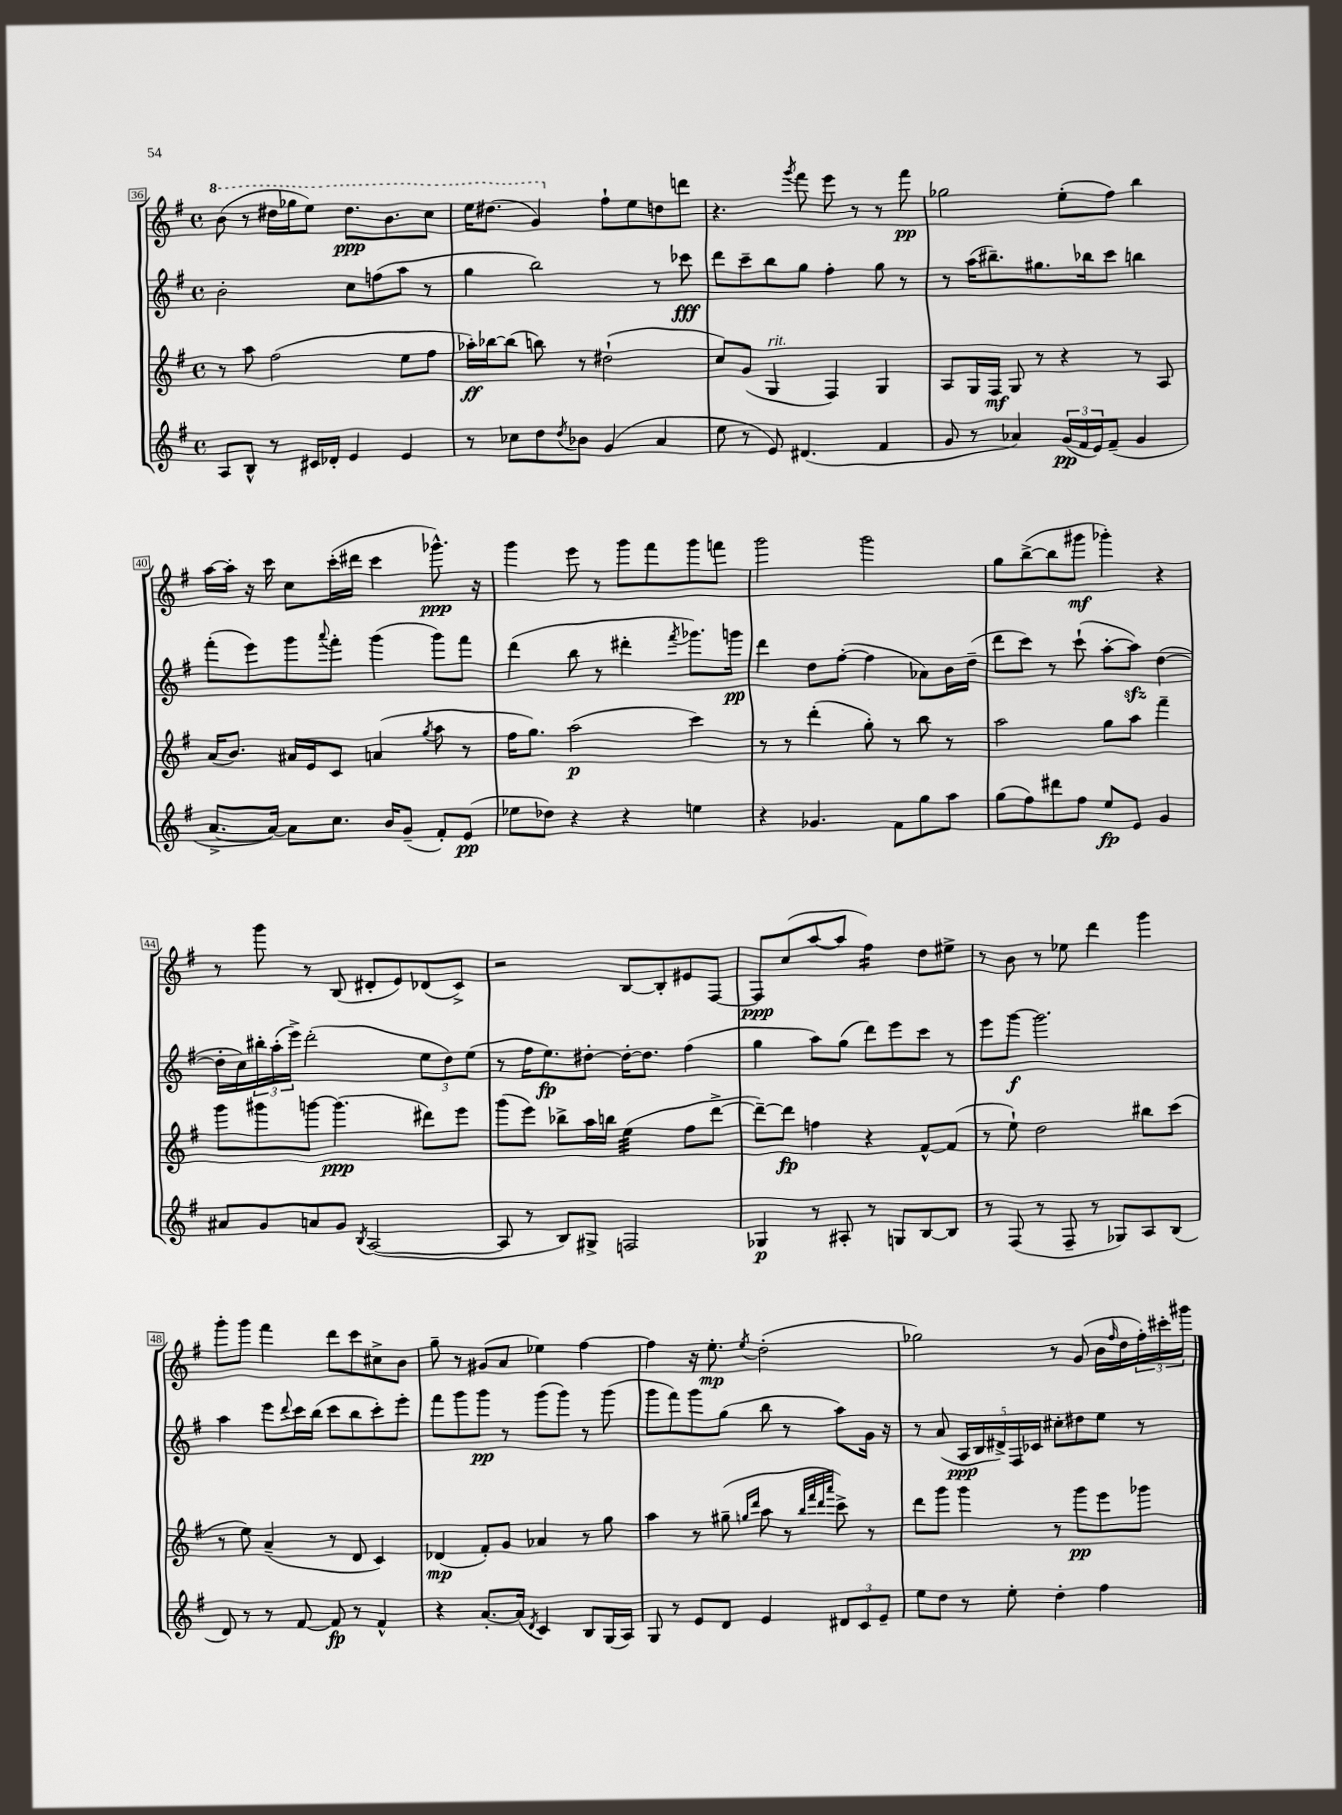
<<
\new StaffGroup <<
\new Staff = "s0" {
    \clef treble \key g \major \defaultTimeSignature \time 4/4
    \ottava #1 b''8( r8 dis'''16 ges'''16 e'''8) dis'''8.\ppp b''8. c'''8 |
    e'''16 dis'''8.( g''4) \ottava #0 fis''8-! e''8 d''!8 d'''8 |
    r4. \acciaccatura { g'''8 } fis'''8 e'''8 r8 r8 fis'''8\pp |
    ges''2 e''8-.( fis''8) b''4 |
    a''16~ a''16-. r16 c'''16 c''8 c'''16-.( dis'''16 c'''4 ges'''8.-^\ppp) r16 |
    g'''4 e'''8 r8 g'''8 fis'''8 g'''8 f'''8 |
    g'''2 g'''2 |
    g''8 b''8~->( b''8 gis'''8\mf ges'''4-.) r4 |
    r8 g'''8 r8 b8( dis'8-. e'8) des'8( c'8->) |
    r2 b8~ b8-. eis'8 fis8~ |
    fis8\ppp c''8( a''8~ a''8 fis''4:16) d''8 eis''8-> |
    r8 b'8 r8 ees''8 d'''4 g'''4 |
    g'''8-. g'''8 fis'''4 d'''8 c'''8 cis''8-> b'8 |
    g''8-- r8 gis'8( a'8 ees''4) fis''4~ |
    fis''4 r16 e''8.-.\mp \acciaccatura { e''8 } d''2-.( |
    ges''2) r8 g'8( b'16 \grace { fis''16 } d''16 \tuplet 3/2 { fis''16-.) cis'''16-. gis'''16 } \bar "|." |
}
\new Staff = "s1" {
    \clef treble \key g \major \defaultTimeSignature \time 4/4
    b'2-. c''8 f''8( a''8 r8 |
    g''4 b''2) r8 ces'''8\fff |
    d'''8 c'''8-- b''8 g''8 fis''4-. g''8 r8 |
    r8 a''16( bis''8.--) gis''8. bes''16 c'''8 b''4 |
    fis'''8-.( e'''8) g'''8 \appoggiatura { a'''8 } fis'''8-. g'''4( g'''8) fis'''8 |
    d'''4( b''8 r8 dis'''4-. \acciaccatura { fis'''8 } ges'''8.) g'''16\pp |
    d'''4 d''8 fis''8~-.( fis''4 aes'8) b'16 d''16--( |
    d'''8 c'''8) r8 c'''8-!( a''8~-. a''8\sfz) d''4~( |
    d''16-. c''16) \tuplet 3/2 { bis''16-. a''16-.( e'''16->) } d'''2-.( \tuplet 3/2 { e''8 d''8) e''8( } |
    r8 fis''16 e''8.\fp) dis''8~-. dis''16~-. dis''8. fis''4( |
    g''4 a''8) g''8( d'''8) e'''8 c'''8 r8 |
    e'''8 g'''8~\f g'''2. |
    a''4 e'''8 \appoggiatura { d'''8 } c'''16 b''16( c'''8 b''8 c'''8-.) e'''8-. |
    fis'''8 g'''8 g'''8\pp r8 g'''8( g'''8) r8 g'''8( |
    g'''8 fis'''8) g'''8 g''8( b''8 r8 a''8) g'16 r16 |
    r8 a'8( \tuplet 5/4 { a16\ppp b16 dis'16->) fis16 ces'16 } cis''8-. dis''8 e''8 r8 \bar "|." |
}
\new Staff = "s2" {
    \clef treble \key g \major \defaultTimeSignature \time 4/4
    r8 a''8 fis''2( e''8 fis''8 |
    aes''16-.\ff) bes''16~ bes''8( b''8) r8 dis''2-!( |
    c''8) g'8( g4^\markup { \italic "rit." } fis4) g4 |
    a8 g16 fis16\mf g8 r8 r4 r8 a8 |
    a'16( b'8.) ais'16 e'16 c'8 a'4( \acciaccatura { g''8 } a''8 r8 |
    fis''16 g''8.) a''2\p( c'''4) |
    r8 r8 d'''4-.( g''8-.) r8 b''8 r8 |
    a''2 g''8 a''8 fis'''4-- |
    g'''8 gis'''8 g'''8~ g'''4.\ppp( dis'''8) e'''8 |
    g'''8( e'''8) bes''8-> a''16 b''16 e''4:32( fis''8 d'''8~-> |
    d'''8~--) d'''8\fp f''4 r4 fis'8~-^ fis'8( |
    r8 e''8-!) d''2 bis''8 c'''8( |
    r8 e''8) a'4--( r8 d'8 c'4) |
    des'4\mp( fis'8-.) g'8 aes'4 r8 g''8 |
    a''4 r8 gis''8--( \grace { g''16 d'''16 } a''8 r8 \grace { b''32 fis'''32 d'''32 a'''32 } c'''8->) r8 |
    d'''8 g'''8 g'''4 r8 g'''8\pp e'''8 ges'''8 \bar "|." |
}
\new Staff = "s3" {
    \clef treble \key g \major \defaultTimeSignature \time 4/4
    a8 b8-^ r8 cis'16 des'16-. e'4 e'4 |
    r8 ces''8 d''8 \acciaccatura { d''8 } bes'8 g'4( a'4 |
    e''8 r8 e'8) dis'4.( fis'4 |
    g'8 r8 aes'4) \tuplet 3/2 { g'16\pp( fis'16 e'16) } fis'8--( g'4 |
    a'8.~-> a'16~) a'8 c''8. b'16 g'8--( fis'8-.) e'8\pp( |
    ees''8 des''8) r4 r4 e''4 |
    r4 ges'4. fis'8 g''8 a''8 |
    g''8( fis''8) dis'''8 fis''8 e''8\fp e'8 g'4 |
    ais'8 g'8 a'8 g'8 \acciaccatura { b8 } a2~( |
    a8 r8 b8) gis8-> f2 |
    ges4\p r8 ais8-. r8 g8 b8~ b8 |
    r8 fis8( r8 fis8-- r8 ges8) a8 b8( |
    d'8) r8 r8 fis'8~ fis'8\fp r8 fis'4-^ |
    r4 a'8.~-. a'16( \acciaccatura { d'8 } c'4) b8 g16( a16) |
    g8 r8 e'8 d'8 e'4 \tuplet 3/2 { dis'8 c'8 e'8-- } |
    e''8 d''8 r8 e''8-. d''4-. fis''4 \bar "|." |
}
>>
>>
\layout { \context { \Score currentBarNumber = #36 \override BarNumber.stencil = #(make-stencil-boxer 0.1 0.3 ly:text-interface::print) } }
